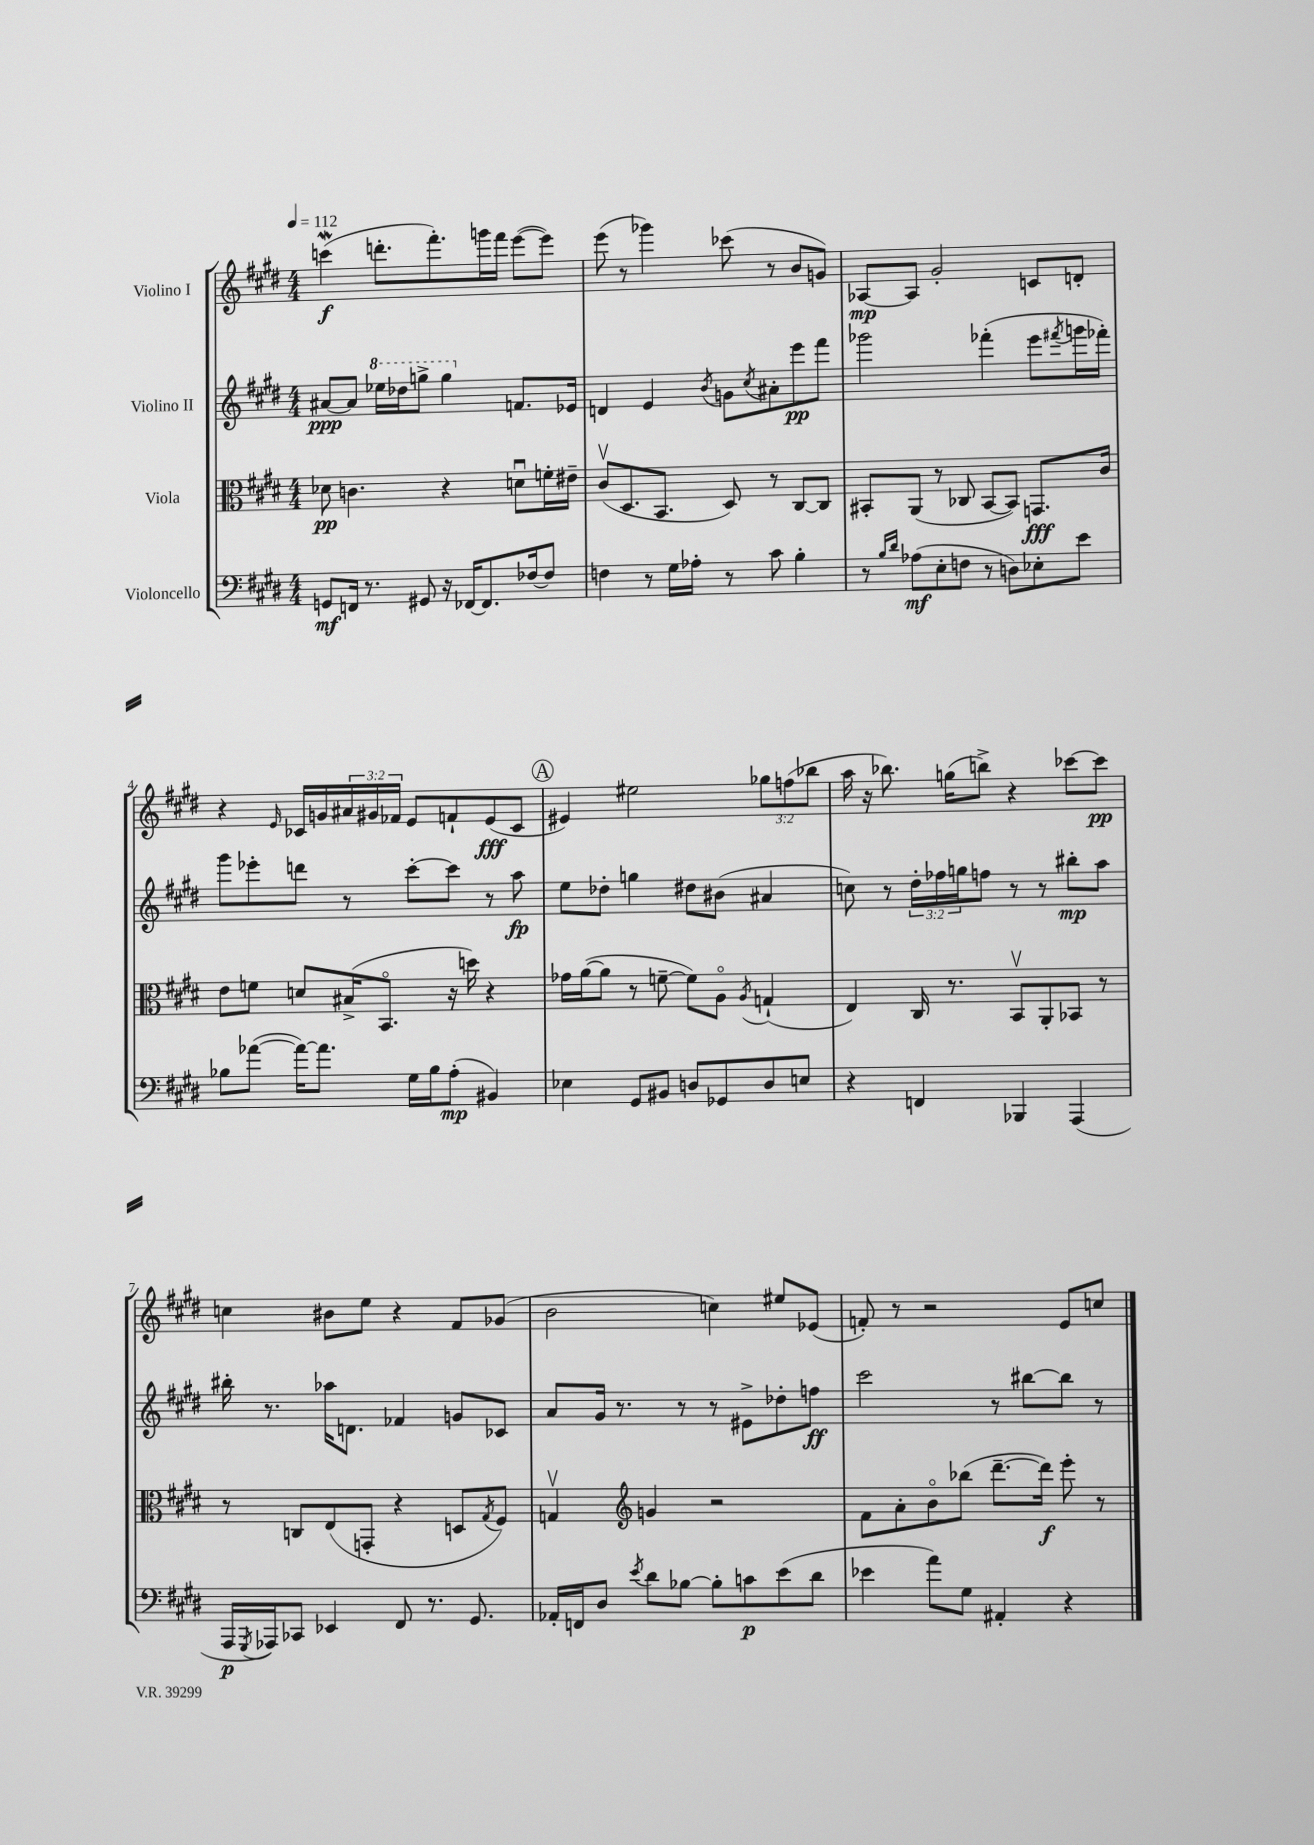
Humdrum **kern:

**kern	**kern	**kern	**kern
*staff4	*staff3	*staff2	*staff1
*clefF4	*clefC3	*clefG2	*clefG2
*k[f#c#g#d#]	*k[f#c#g#d#]	*k[f#c#g#d#]	*k[f#c#g#d#]
*M4/4	*M4/4	*M4/4	*M4/4
*MM112	*MM112	*MM112	*MM112
8GG	8d-	[8a#	(4ccc
16FF	4.c	8a#]	.
8.r	.	.	.
.	.	16eee-	8.ddd'
.	.	16ddd-	.
8GG#	.	8ggg^	.
.	.	.	8.fff#')
16r	4r	4ggg	.
[16FF-	.	.	.
8.FF-]	.	.	16ggg
.	.	.	16fff#
.	8du	8.f	([8eee
[16F-	.	.	.
8F-]	16f'	.	8eee])
.	16e#~	16e-	.
=	=	=	=
4F	(8c#v	4d	(8eee
.	8.D#	.	8r
8r	.	4e	4ggg-)
.	8.BB	.	.
16G#	.	.	.
16A-'	.	.	.
.	.	8qb	.
8r	8D#)	8g	(8ccc-
.	.	8qcc#	.
8c#	8r	8a#'	8r
4B'	[8C#	8eee	8b
.	8C#]	8fff#	8g)
=	=	=	=
8r	8BB#'	2ggg-	[8A-
16qqB	.	.	.
16qqd#	.	.	.
(8A-	(8AA	.	8A-]
8E'	8r	.	2g#'
8F	8C-	.	.
8r	[8BB#	(4fff-'	.
8D)	8BB#])	.	.
8E-'	8.GG	8eee	8c
.	.	8qfff#	.
8e	.	16ggg	8d'
.	16c#	16fff-')	.
=	=	=	=
8B-	8e	8ggg#	4r
([8a-	8f	8eee-'	.
.	.	.	16qqe
16a-_)	8d	8ddd	16c-
8.a-]	.	.	16g
.	(16B#^	8r	24a#
.	.	.	24g#
.	8.BBo	.	.
.	.	.	24f-
16G#	.	[8ccc#'	8e
16B-	.	.	.
(8A'	16r	8ccc#]	8f`
.	16dd)	.	.
4BB#)	4r	8r	(8e
.	.	8aa	8c-
=	=	=	=
4E-	16g-	8ee	4e#)
.	([16a	.	.
.	8a]	8dd-'	.
8GG#	8r	4gg	2ee#
8BB#	[8f~	.	.
8D	8f])	8dd#	.
8GG-	8Ao	(8b#	.
.	8qA	.	.
8D	(4G`	4a#	12gg-
.	.	.	(12ff
8E	.	.	.
.	.	.	12bb-
=	=	=	=
4r	4E)	8cc)	16aa
.	.	.	16r
.	.	8r	8.bb-)
4FF	16C#	24dd#'	.
.	.	24ff-	.
.	8.r	.	(16gg
.	.	24gg	.
.	.	8ff	8bb^)
4BBB-	8BBv	8r	4r
.	8AA'	8r	.
(4AAA	8BB-	8bb#'	[8ccc-
.	8r	8aa	8ccc-]
=	=	=	=
16AAA	8r	16bb#'	4cc
8qGGG#	.	.	.
16AAA-)	.	8.r	.
8CC-	8C	.	.
4EE-	(8E	16aa-	8b#
.	.	8.d	.
.	8GG'	.	8ee
8FF#	4r	4f-	4r
8.r	.	.	.
.	8D	8g	8f#
8.GG#	.	.	.
.	8qG#	.	.
.	8F#)	8c-	(8g-
=	=	=	=
16AA-'	4Gv	8a	2b
16FF	.	.	.
8D#	.	16g#	.
.	.	8.r	.
*	*clefG2	*	*
8qe	.	.	.
8d#	4g	.	.
[8B-	.	8r	.
8B-']	2r	8r	4cc)
8c	.	8e#^	.
(8e	.	8dd-'	8ee#
8d#	.	8ff	(8e-
=	=	=	=
4e-	8f#	2ccc#	8f')
.	8a'	.	8r
8a)	8bo	.	2r
8G#	(8bb-	.	.
4AA#'	[8.ddd#~	8r	.
.	.	[8bb#	.
.	16ddd#])	.	.
4r	8eee'	8bb#]	8e
.	8r	8r	8cc
==	==	==	==
*-	*-	*-	*-
